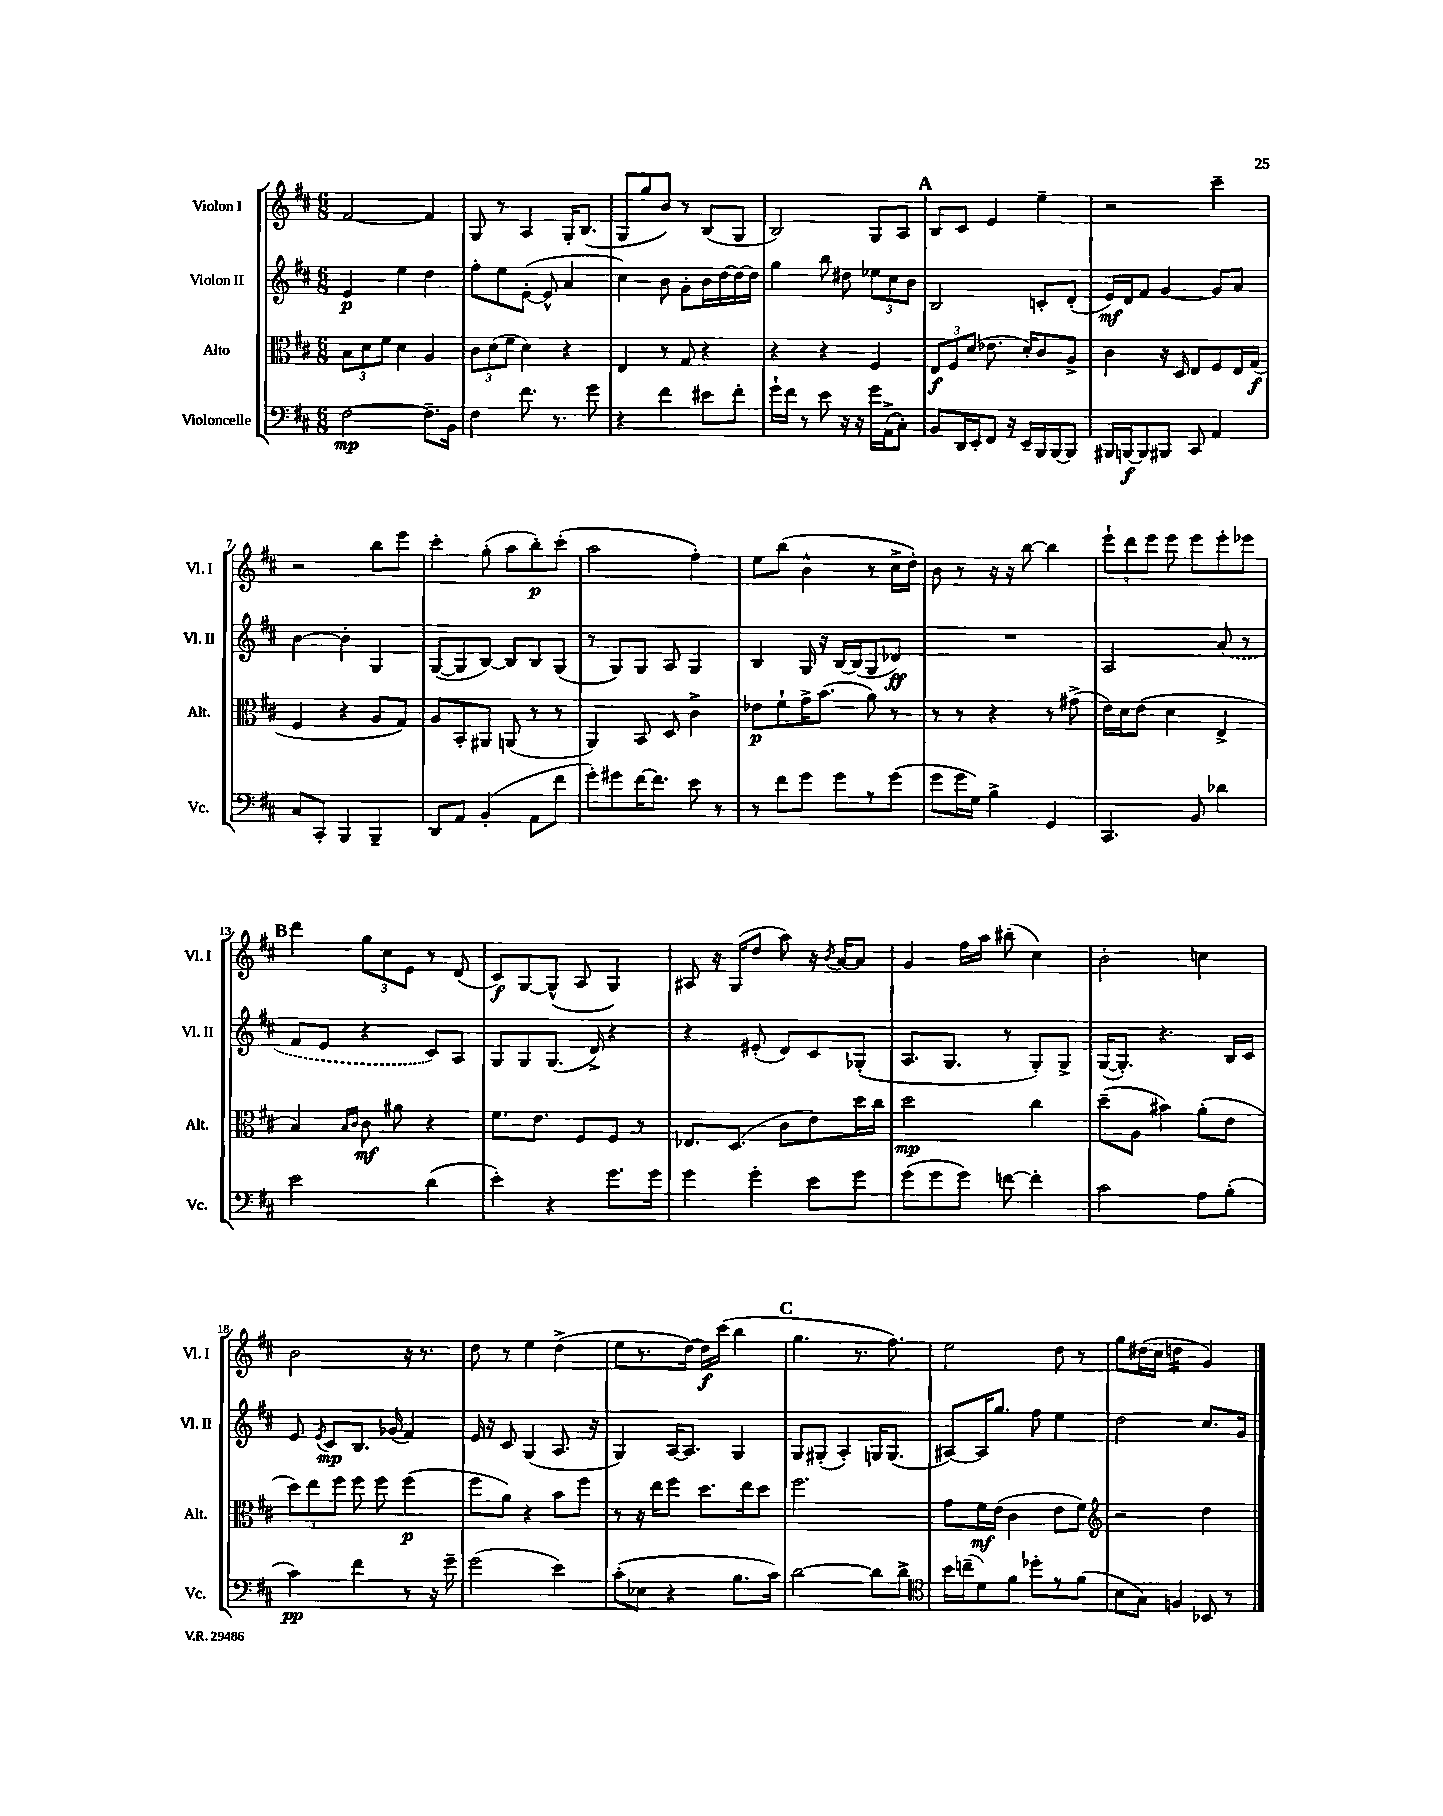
<<
\new StaffGroup <<
\new Staff = "s0" \with { instrumentName = "Violon I" shortInstrumentName = "Vl. I" } {
    \clef treble \key d \major \numericTimeSignature \time 6/8
    \autoBeamOff fis'2~ fis'4 |
    g8 r8 a4 g16[-. b8.]( |
    g8[ g''8 b'8]) r8 b8[( g8] |
    b2) g8[ a8] |
    \mark \markup { \bold "A" } b8[ cis'8] e'4 e''4-- |
    r2 cis'''4-- |
    r2 b''8[ e'''8] |
    cis'''4-. g''8-.( a''8[ b''8-.\p) cis'''8]-.( |
    a''2 fis''4-.) |
    e''8[ b''8]( b'4-^ r8 cis''16[-> d''16]-.) |
    b'8 r8 r16 r16 b''8~ b''4 |
    \tuplet 3/2 { e'''8[-! d'''8 e'''8] } e'''8 e'''8[ e'''8-. ees'''8] |
    \mark \markup { \bold "B" } d'''4 \tuplet 3/2 { g''8[ cis''8 e'8] } r8 d'8( |
    cis'8[\f) g8~ g8]-^( a8 g4) |
    ais8 r16 g16[( d''8] a''8) r16 \acciaccatura { b'8 } a'16[~ a'8] |
    g'4 fis''16[ a''16] bis''8-.( cis''4) |
    b'2-. c''4 |
    b'2 r16 r8. |
    d''8 r8 e''4 d''4->( |
    e''8[ r8. d''16]~) d''16[\f cis'''16]( b''4 |
    \mark \markup { \bold "C" } g''4. r8. fis''8.) |
    e''2 d''8 r8 |
    g''8[ dis''16( cis''16] d''4:16 g'4) \bar "|." |
}
\new Staff = "s1" \with { instrumentName = "Violon II" shortInstrumentName = "Vl. II" } {
    \clef treble \key d \major \numericTimeSignature \time 6/8
    \autoBeamOff e'4\p e''4 d''4 |
    fis''8[-. e''8 e'8]~-.( e'8-^ a'4 |
    cis''4) b'8 g'8[-. b'16 d''16~ d''16~ d''16] |
    g''4 b''8 dis''8 \tuplet 3/2 { ees''8[ cis''8 b'8] } |
    \mark \markup { \bold "A" } b2 c'8[-. d'8]-.( |
    e'16[\mf) d'16 fis'8] g'4~ g'8[ a'8] |
    b'4~ b'4-. g4 |
    g8[~( g8 b8]~) b8[ b8 g8]( |
    r8 g8[) g8] a8 g4 |
    b4 g16 r16 b16[~ b16( g8 des'8]\ff) |
    R2. |
    a2 \once \slurDashed a'8( r8 |
    \mark \markup { \bold "B" } fis'8[ e'8] r4 cis'8[) a8] |
    g8[ g8 g8.]( d'16->) r4 |
    r4 eis'8-.( d'8[) cis'8 ges8]-.( |
    a8.[ g8.] r8 g8[-.) g8]-> |
    g16[~( g8.]-.) r4. b16[ cis'16] |
    e'8 \acciaccatura { e'8 } cis'8[\mp b8.] ges'16( fis'4) |
    e'16 r16 cis'8 g4( a8. r16 |
    g4) a16[~ a8.] g4 |
    \mark \markup { \bold "C" } g8[ gis8]-.( a4-.) g16[ g8.]( |
    ais8[~) ais16 g''8.] fis''8 e''4 |
    d''2 cis''8.[ g'16] \bar "|." |
}
\new Staff = "s2" \with { instrumentName = "Alto" shortInstrumentName = "Alt." } {
    \clef alto \key d \major \numericTimeSignature \time 6/8
    \autoBeamOff \tuplet 3/2 { b8[ d'8 fis'8] } d'4 a4 |
    \tuplet 3/2 { cis'8[ d'8( fis'8] } d'4) r4 |
    e4 r8 g8 r4 |
    r4 r4 fis4 |
    \mark \markup { \bold "A" } \tuplet 3/2 { e8[\f fis8 d'8]( } ees'8. d'16[-.) cis'8 a8]-> |
    cis'4 r16 d16 e8[ fis8 e16 g16]\f( |
    fis4 r4 a8[ g8]) |
    a8[ b,8-. ais,8] a,8( r8 r8 |
    a,4) b,8 d8 cis'4-> |
    ees'8[\p fis'8-! g'16-> b'8.]( a'8) r8 |
    r8 r8 r4 r8 gis'8->( |
    e'16[) d'16 e'8]( d'4 e4-> |
    \mark \markup { \bold "B" } b4) \grace { b16[ cis'16] } cis'8\mf ais'8 r4 |
    fis'8.[ e'8.] fis8[ fis8] r8 |
    ees8.[ d8.]( cis'8[ e'8) d''16 cis''16] |
    d''2\mp cis''4 |
    d''8[--( a8] bis'4) a'8[-.( e'8] |
    \tuplet 3/2 { d''8[) e''8 fis''8] } fis''8 fis''8 fis''4\p( |
    fis''8[ a'8]) r4 b'8[ fis''8] |
    r8 r16 e''16[ fis''8] d''8.[ e''16 d''8] |
    \mark \markup { \bold "C" } fis''2. |
    g'8[ fis'16\mf e'16]( cis'4 e'8[ fis'8]) |
    \clef treble r2 d''4 \bar "|." |
}
\new Staff = "s3" \with { instrumentName = "Violoncelle" shortInstrumentName = "Vc." } {
    \clef bass \key d \major \numericTimeSignature \time 6/8
    \autoBeamOff fis2~\mp fis8.[-- b,16] |
    fis4 fis'8. r8. g'8 |
    r4 fis'4 eis'8[ fis'8]-. |
    g'16[-! fis'16] r8 e'8 r16 r16 g'16[ a,16->( cis8]-.) |
    \mark \markup { \bold "A" } b,8[ d,16 e,16-. fis,8] r16 e,16[-- b,,16 b,,16~ b,,8] |
    bis,,16[ b,,16~\f b,,8 bis,,8] cis,8 a,4 |
    cis8[ cis,8]-. b,,4 b,,4-- |
    d,8[ a,8] b,4-.( a,8[ fis'8] |
    g'8[-.) gis'8 fis'16~ fis'8.] e'8 r8 |
    r8 fis'8[ g'8] g'8[ r8 g'8]( |
    g'8[ g'16 g16]) b4-> g,4 |
    cis,4. b,8 des'4 |
    \mark \markup { \bold "B" } e'2 d'4( |
    e'4-.) r4 g'8.[ g'16] |
    g'4 g'4-. e'8[ g'8] |
    g'8[( g'8 g'8]) f'8~ f'4-. |
    cis'2 a8[ b8]-.( |
    cis'4\pp) fis'4 r8 r16 g'16-- |
    g'2( e'4) |
    cis'8[-.( ees8] r4 b8.[ cis'16]) |
    \mark \markup { \bold "C" } d'2~ d'8[ d'8]-> |
    \clef tenor b'16[ c''16--( d'8) fis'8] des''8[-. r8 fis'8]( |
    b8[ g8]) f4 bes,8 r8 \bar "|." |
}
>>
>>
